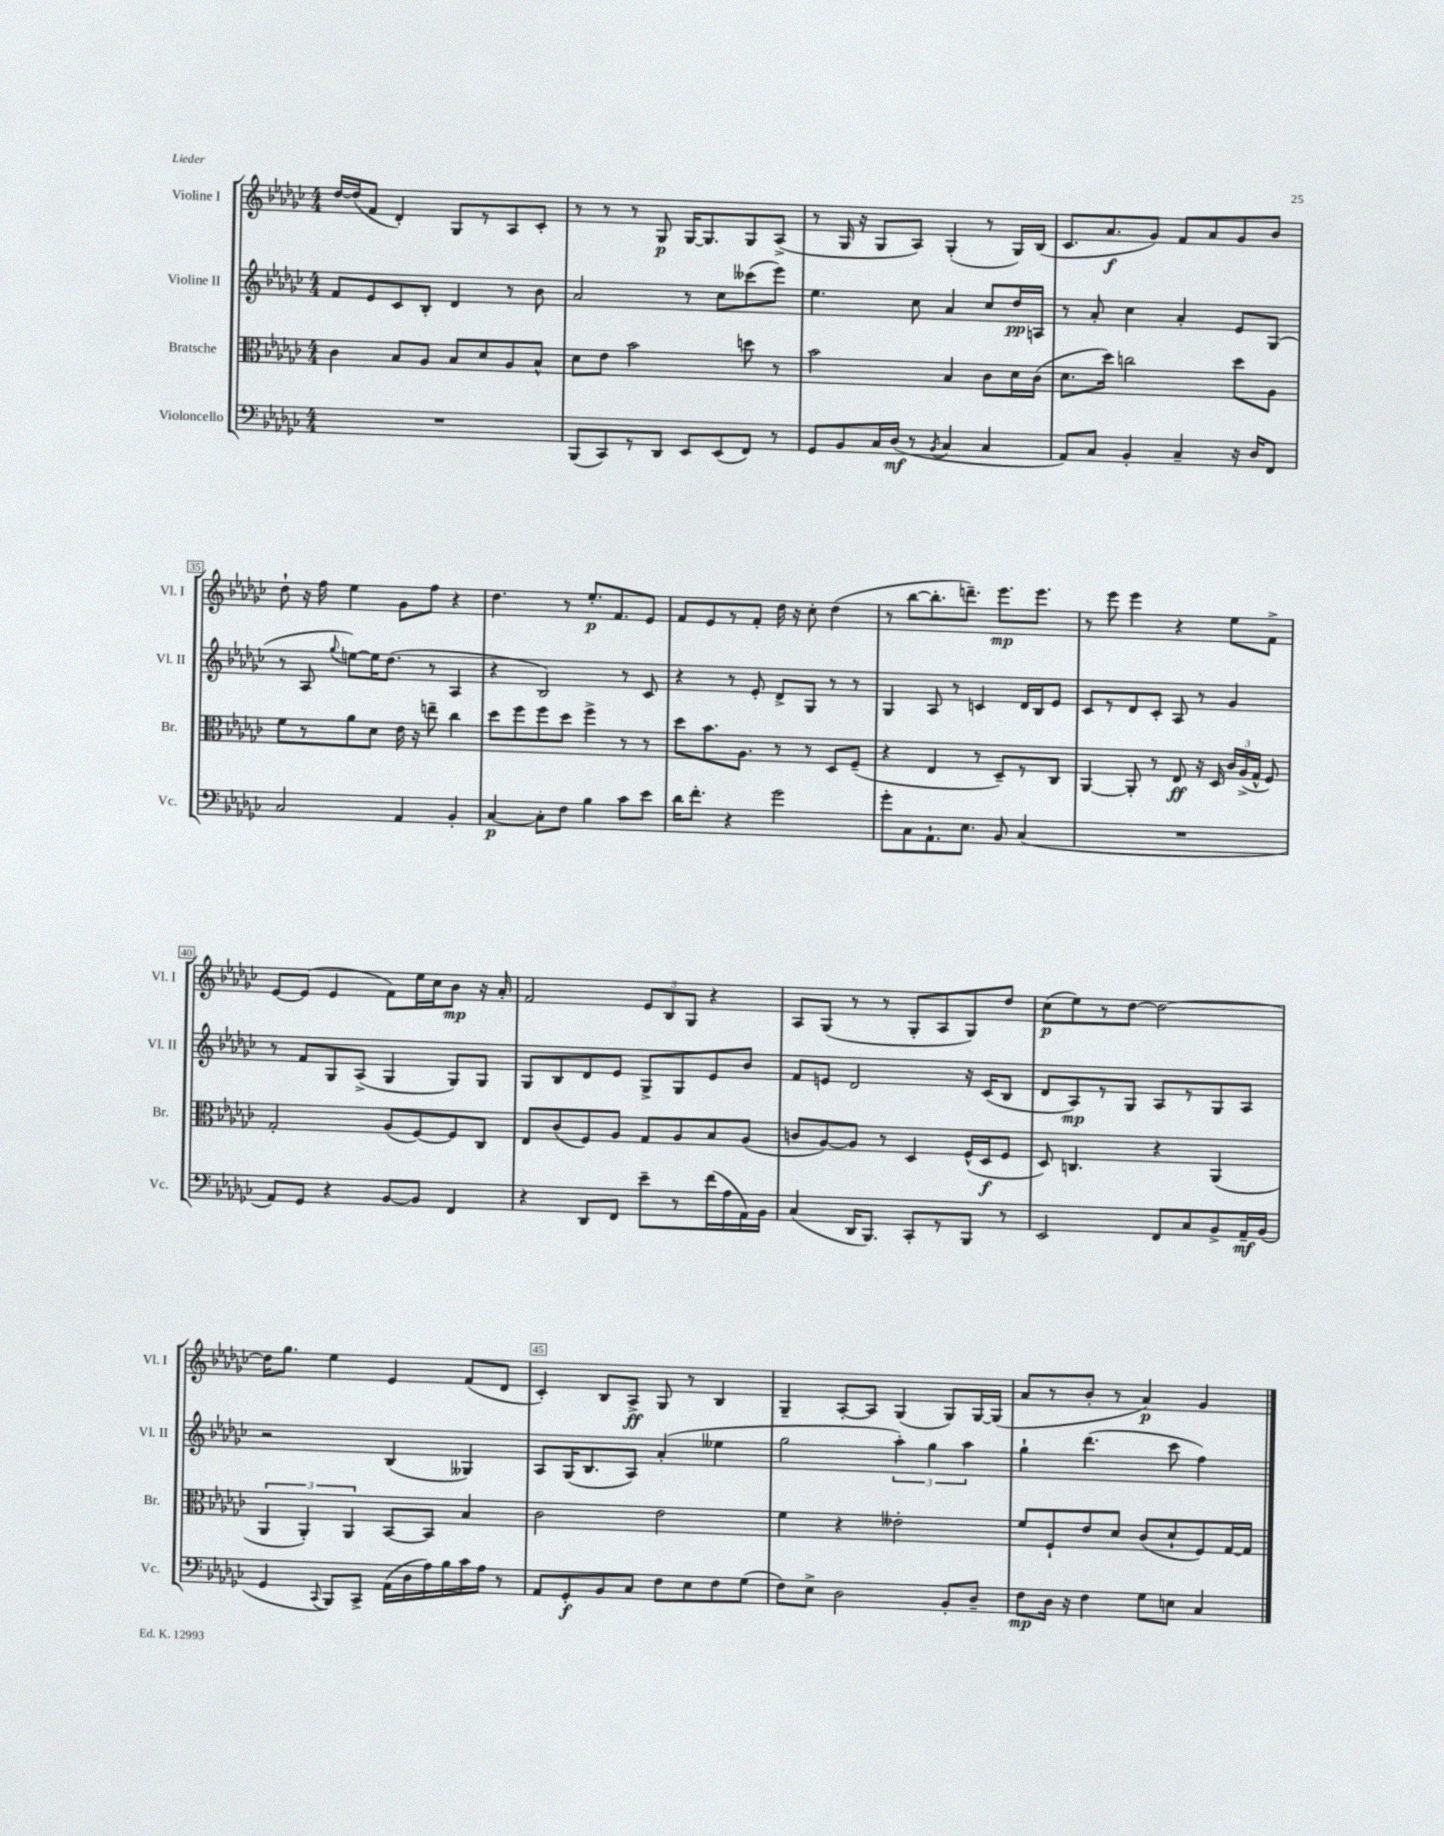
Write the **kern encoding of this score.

**kern	**dynam	**kern	**dynam	**kern	**dynam	**kern	**dynam
*part4	*part4	*part3	*part3	*part2	*part2	*part1	*part1
*staff4	*staff4	*staff3	*staff3	*staff2	*staff2	*staff1	*staff1
*I"Violoncello	*	*I"Bratsche	*	*I"Violine II	*	*I"Violine I	*
*I'Vc.	*	*I'Br.	*	*I'Vl. II	*	*I'Vl. I	*
*clefF4	*	*clefC3	*	*clefG2	*	*clefG2	*
*k[b-e-a-d-g-c-]	*	*k[b-e-a-d-g-c-]	*	*k[b-e-a-d-g-c-]	*	*k[b-e-a-d-g-c-]	*
*M4/4	*	*M4/4	*	*M4/4	*	*M4/4	*
=31	=31	=31	=31	=31	=31	=31	=31
1r	.	4c-\	.	8f/L	.	[16dd-/LL	.
.	.	.	.	.	.	(16dd-/J]	.
.	.	.	.	8e-/	.	8f/J	.
.	.	8B-/L	.	8c-/	.	4d-'/)	.
.	.	8A-/J	.	8B-'/J	.	.	.
.	.	8B-/L	.	4d-/	.	8G-/L	.
.	.	8d-/	.	.	.	8r	.
.	.	8A-/	.	8r	.	8A-/	.
.	.	8B-^^/J	.	8b-\	.	8c-'/J	.
=32	=32	=32	=32	=32	=32	=32	=32
(8BBB-/L	.	8d-\L	.	2a-/	.	8r	.
8CC-/)	.	8e-\J	.	.	.	8r	.
8r	.	2b-\	.	.	.	8r	.
8DD-/J	.	.	.	.	.	8G-/	p
8EE-/L	.	.	.	8r	.	[16G-/KL	.
.	.	.	.	.	.	8.G-/]	.
(8EE-/	.	.	.	8cc-\L	.	.	.
8FF/J)	.	8ddn\	.	(8ccc--X\	.	8G-/	.
8r	.	8r	.	8eee-\J)	.	(8A-^/J	.
=33	=33	=33	=33	=33	=33	=33	=33
8GG-/L	.	2b-\	.	4.ee-\	.	8r	.
8BB-/	.	.	.	.	.	16G-/	.
.	.	.	.	.	.	16r	.
16C-/L	.	.	.	.	.	8G-/L	.
(16D-/JJ	mf	.	.	.	.	.	.
8r	.	.	.	8cc-\	.	8A-/J)	.
8qBB-/	.	.	.	.	.	.	.
4C-/	.	4B-/	.	4a-/	.	(4G-'/	.
4C-/	.	8c-\L	.	8cc-/L	.	8r	.
.	.	16d-\L	.	16dd-/L	pp	16G-/LL)	.
.	.	(16c-\JJ	.	16An/JJ	.	(16B-/JJ	.
=34	=34	=34	=34	=34	=34	=34	=34
8AA-/L)	.	8.d-\L	.	8r	.	8.c-/L	.
8C-/J	.	.	.	8a-'/	.	.	.
.	.	16dd-\Jk)	.	.	.	8.a-/	f
4BB-'/	.	2ccn\	.	4cc-\	.	.	.
.	.	.	.	.	.	8g-/J)	.
4C-~/	.	.	.	4a-'/	.	8f/L	.
.	.	.	.	.	.	8a-/	.
16r	.	8dd-\L	.	8e-/L	.	8g-/	.
16D-/KL	.	.	.	.	.	.	.
8FF/J	.	8A-\J	.	(8G-/J	.	8b-/J	.
!!LO:LB:g=z
=35	=35	=35	=35	=35	=35	=35	=35
2C-/	.	8f\L	.	8r	.	8dd-`\	.
.	.	8r	.	8A-/	.	16r	.
.	.	.	.	.	.	16ff\	.
.	.	.	.	8qqgg-/	.	.	.
.	.	8a-\	.	[8een\L)	.	4ee-\	.
.	.	8d-\J	.	16ee\K]	.	.	.
.	.	.	.	(8.dd-\J	.	.	.
4AA-/	.	16e-\	.	.	.	8g-\L	.
.	.	16r	.	.	.	.	.
.	.	8een~\	.	8r	.	8ff\J	.
4BB-'/	.	4cc-\	.	4A-/	.	4r	.
=36	=36	=36	=36	=36	=36	=36	=36
[4C-/	p	8dd-\L	.	4r	.	4.dd-\	.
.	.	8ff\	.	.	.	.	.
8C-'\L]	.	8ff\	.	2B-/)	.	.	.
8F\J	.	8dd-\J	.	.	.	8r	.
4B-\	.	4ff^\	.	.	.	8.ee-'/L	p
.	.	.	.	.	.	8.f/	.
8c-\L	.	8r	.	8r	.	.	.
8e-\J	.	8r	.	8c-/	.	8e-/J	.
=37	=37	=37	=37	=37	=37	=37	=37
16d-\KL	.	8dd-\L	.	4r	.	8f/L	.
8.f'\J	.	.	.	.	.	.	.
.	.	8.b-\	.	.	.	8e-/	.
4r	.	.	.	8r	.	8r	.
.	.	8.A-\J	.	.	.	.	.
.	.	.	.	8e-'/	.	8f'/J	.
2g-\	.	8r	.	8d-^/L	.	16dd-\	.
.	.	.	.	.	.	16r	.
.	.	8r	.	8G-/J	.	8cc-'\	.
.	.	8D-/L	.	8r	.	(4dd-\	.
.	.	(8F~/J	.	8r	.	.	.
=38	=38	=38	=38	=38	=38	=38	=38
8g-'\L	.	4r	.	4G-/	.	8r	.
8C-\	.	.	.	.	.	[8bb-\L	.
8.AA-`\	.	4E-/	.	8A-/	.	8.bb-'\]	.
.	.	.	.	8r	.	.	.
8.E-\J	.	.	.	.	.	8.dddn~\J)	.
.	.	8r	.	4cn/	.	.	.
8BB-/	.	8D-~/L)	.	.	.	8.eee-\L	mp
(4C-/	.	8r	.	16d-/LL	.	.	.
.	.	.	.	16B-/J	.	8.eee-\J	.
.	.	8C-/J	.	8e-/J	.	.	.
=39	=39	=39	=39	=39	=39	=39	=39
1r	.	[4AA-/	.	8c-/L	.	8r	.
.	.	.	.	8r	.	8eee-\	.
.	.	8AA-'/]	.	8d-/	.	4eee-\	.
.	.	8r	.	8c-'/J	.	.	.
.	.	8E-/	ff	8A-/	.	4r	.
.	.	16r	.	8r	.	.	.
.	.	16D-/	.	.	.	.	.
.	.	24c-/LL	.	4g-/	.	8ee-\L	.
.	.	(24A-^/	.	.	.	.	.
.	.	24G-^^/JJ	.	.	.	.	.
.	.	8F/)	.	.	.	8f^\J	.
!!LO:LB:g=z
=40	=40	=40	=40	=40	=40	=40	=40
8AA-/L)	.	2G-'/	.	8r	.	[8e-/L	.
8GG-/J	.	.	.	8f/L	.	(8e-/J]	.
4r	.	.	.	8G-/	.	4e-/	.
.	.	.	.	(8A-^/J	.	.	.
[8BB-/L	.	(8A-/L	.	4G-/	.	8f\L)	.
8BB-/J]	.	[8F/)	.	.	.	16ee-\L	.
.	.	.	.	.	.	16cc-\J	.
4FF/	.	8F/]	.	8G-/L)	.	8b-\J	mp
.	.	8C-/J	.	8G-/J	.	16r	.
.	.	.	.	.	.	16a-'/	.
=41	=41	=41	=41	=41	=41	=41	=41
4r	.	8E-/L	.	8G-/L	.	2f/	.
.	.	(8c-/	.	8B-/	.	.	.
8DD-/L	.	8F/)	.	8d-/	.	.	.
8FF/J	.	8A-/J	.	8e-/J	.	.	.
8e-~\L	.	8G-/L	.	8G-^/L	.	12e-/L	.
.	.	.	.	.	.	12B-/	.
8r	.	8A-/	.	8G-/	.	.	.
.	.	.	.	.	.	12G-/J	.
(16f\L	.	8B-/	.	8e-/	.	4r	.
16A-\	.	.	.	.	.	.	.
16AA-\)	.	(8A-/J	.	8b-/J	.	.	.
16BB-\JJ	.	.	.	.	.	.	.
=42	=42	=42	=42	=42	=42	=42	=42
(4C-/	.	8cn/L	.	8f/L	.	8A-/L	.
.	.	[8A-/)	.	8en/J	.	(8G-/J	.
16DD-/KL	.	8A-/J]	.	2d-/	.	8r	.
8.BBB-/J)	.	.	.	.	.	.	.
.	.	8r	.	.	.	8r	.
8CC-'/L	.	4D-/	.	.	.	8G-'/L	.
8r	.	.	.	.	.	8A-/	.
8BBB-/J	.	(16F^^/LL	.	16r	.	8G-/)	.
.	.	16D-/J	f	(16c-/KL	.	.	.
8r	.	8F/J	.	8B-/J	.	8dd-/J	.
=43	=43	=43	=43	=43	=43	=43	=43
2EE-/	.	8D-/)	.	8d-/L	.	(8cc-\L	p
.	.	4.Cn/	.	8A-/)	mp	8ee-\)	.
.	.	.	.	8r	.	8r	.
.	.	.	.	8G-/J	.	[8dd-\J	.
8FF/L	.	4r	.	8A-/L	.	2dd-\_	.
8C-/	.	.	.	8r	.	.	.
8BB-^/	.	(4AA-/	.	8G-/	.	.	.
16AA-~/L	mf	.	.	8A-/J	.	.	.
(16BB-/JJ	.	.	.	.	.	.	.
!!LO:LB:g=z
=44	=44	=44	=44	=44	=44	=44	=44
4GG-/	.	6AA-/	.	2r	.	16dd-\KL]	.
.	.	.	.	.	.	8.gg-\J	.
.	.	6AA-'/)	.	.	.	.	.
8qqCC-/	.	.	.	.	.	.	.
8BBB-/L)	.	.	.	.	.	4ee-\	.
.	.	6AA-/	.	.	.	.	.
8CC-^/J	.	.	.	.	.	.	.
(16AA-\LL	.	[8BB-/L	.	(4B-/	.	4e-/	.
16D-\	.	.	.	.	.	.	.
16A-\)	.	8BB-/J]	.	.	.	.	.
16B-\	.	.	.	.	.	.	.
16c-\	.	4B-/	.	4G--X/)	.	(8f/L	.
16A-\JJ	.	.	.	.	.	.	.
8r	.	.	.	.	.	8d-/J	.
=45	=45	=45	=45	=45	=45	=45	=45
8AA-/L	.	2c-\	.	8A-/L	.	4c-'/)	.
8GG-'/	f	.	.	(16G-/K	.	.	.
.	.	.	.	8.B-/	.	.	.
8BB-/	.	.	.	.	.	8B-/L	.
8C-/J	.	.	.	8A-/J)	.	8A-^/J	ff
8F\L	.	2e-\	.	(4a-'/	.	8G-/	.
8E-\	.	.	.	.	.	8r	.
8F\	.	.	.	4ee--X\	.	4B-/	.
(8G-\J	.	.	.	.	.	.	.
=46	=46	=46	=46	=46	=46	=46	=46
8F\L)	.	4f\	.	2gg-\	.	4G-~/	.
8E-^\J	.	.	.	.	.	.	.
2D-\	.	4r	.	.	.	[8A-'/L	.
.	.	.	.	.	.	8A-/J]	.
.	.	2e--X'\	.	6aa-'\)	.	(4G-/	.
.	.	.	.	6gg-\	.	.	.
8BB-'/L	.	.	.	.	.	8G-/L)	.
.	.	.	.	6aa-\	.	.	.
8D-~/J	.	.	.	.	.	[16G-/L	.
.	.	.	.	.	.	(16G-/JJ]	.
=47	=47	=47	=47	=47	=47	=47	=47
8F\L	mp	8f/L	.	4gg-`\	.	8a-/L	.
16D-\Jk	.	8F`/	.	.	.	8r	.
16r	.	.	.	.	.	.	.
4F\	.	8e-/	.	(4.ddd-\	.	8b-'/J	.
.	.	8d-/J	.	.	.	8r	.
8G-\L	.	(8c-/L	.	.	.	4a-/)	p
8En\J	.	8d-`/	.	8ccc-\	.	.	.
4C-/	.	8F/)	.	4ff\)	.	4g-/	.
.	.	[16G-/L	.	.	.	.	.
.	.	16G-/JJ]	.	.	.	.	.
==	==	==	==	==	==	==	==
*-	*-	*-	*-	*-	*-	*-	*-
